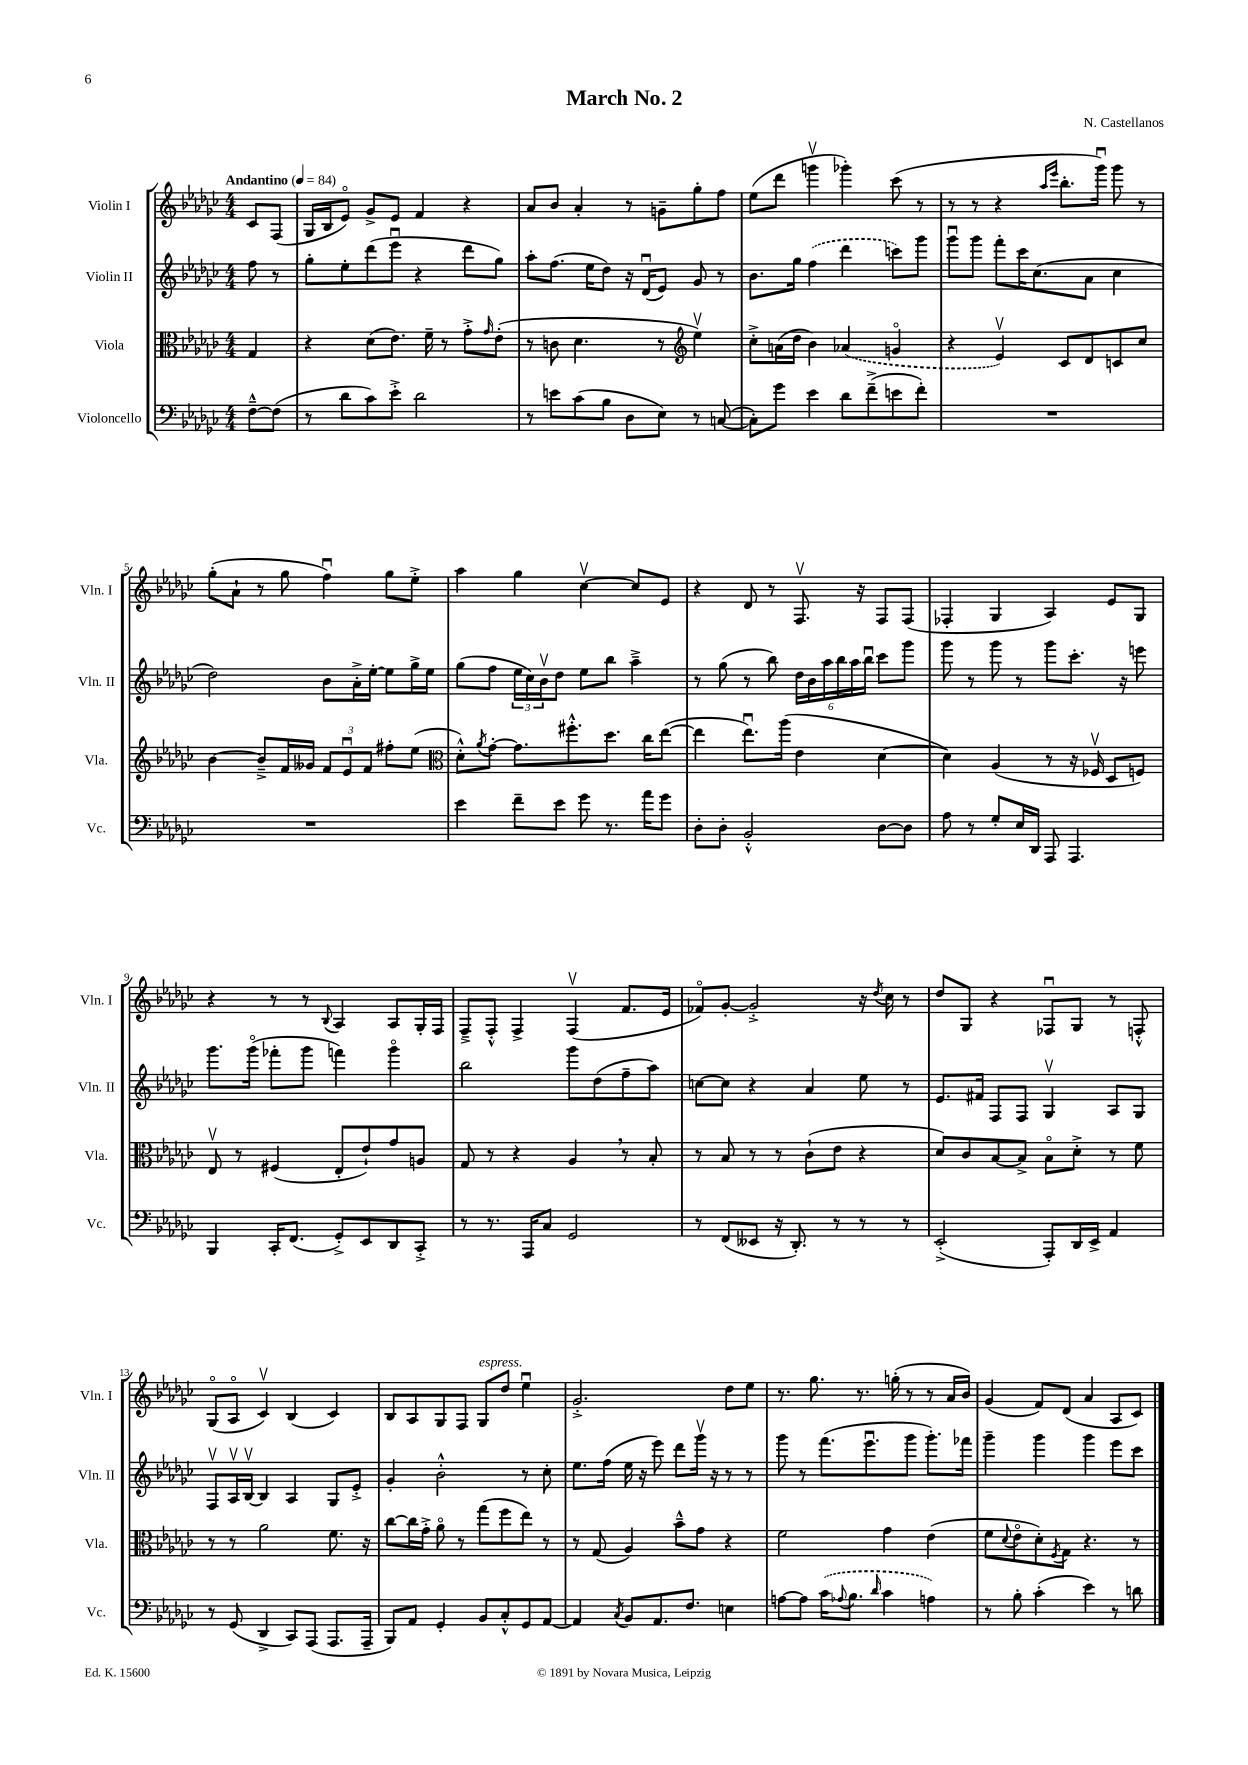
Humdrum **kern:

**kern	**kern	**kern	**kern
*staff4	*staff3	*staff2	*staff1
*clefF4	*clefC3	*clefG2	*clefG2
*k[b-e-a-d-g-c-]	*k[b-e-a-d-g-c-]	*k[b-e-a-d-g-c-]	*k[b-e-a-d-g-c-]
*M4/4	*M4/4	*M4/4	*M4/4
*MM84	*MM84	*MM84	*MM84
[8F~^^\L	4G-/	8ff\	8c-/L
(8F\]J	.	8r	(8F/J
=	=	=	=
8r	4r	8gg-'\L	16G-/LL
.	.	.	16B-/J
8d-\L	.	8ee-'\	8e-o/J)
8c-\)	(8d-\L	(8ddd-\	8g-^/L
8e-'^\J	8.e-\J)	8eee-u\J	8e-/J
2d-\	.	4r	4f/
.	16f~\	.	.
.	8r	.	.
.	8g-'^\L	8ddd-\L	4r
.	16qqg-/	.	.
.	(8e-'\J	8gg-\J)	.
=	=	=	=
8r	8r	8aa-'\L	8a-/L
8e\L	8c\	(8.ff\J	8b-/J
(8c-\	4.d-\	.	4a-'/
.	.	16ee-\LK	.
8B-\J	.	8dd-\J)	.
8D-\L	.	16r	8r
.	.	(16d-u/LK	.
8E-\J)	8r	8e-/J)	8g~\L
*	*clefG2	*	*
8r	4ee-v\)	8g-/	8gg-'\
([8C/	.	8r	8ff\J
=	=	=	=
8C'\]L)	8cc-'^\L	8.b-\L	(8ee-\L
8g-\J	(16a\L	.	8ddd-\J
.	16dd-\JJ	16gg-\Jk	.
4e-\	4b-\)	(4ff\	4gggv\
8d-\L	(4a-/	4ddd-\	4ggg-'\)
(8f~^\	.	.	.
8e\	4go/	8ccc\L)	(8ccc-\
8f'\J)	.	8ggg-\J	8r
=	=	=	=
1r	4r	8ggg-u\L	8r
.	.	8ggg-\J	8r
.	4e-v/)	8fff'\L	4r
.	.	16ccc-\K	.
.	.	(8.cc-\	.
.	.	.	16qqaa-/LL
.	.	.	16qqeee-/JJ
.	8c-/L	.	8.bb-'\L
.	8d-/	8a-\J	.
.	.	.	16ggg-u\Jk)
.	8c/	4cc-\	8ggg-\
.	8cc-/J	.	8r
=	=	=	=
1r	[4b-\	2dd-\)	(8gg-'\L
.	.	.	8a-`\J
.	8b-~^/]L	.	8r
.	16f/L	.	8gg-\
.	16g--/JJ	.	.
.	12f/L	8b-\L	4ffu\)
.	12e-u/	.	.
.	.	16a-'^\L	.
.	12f/J	.	.
.	.	[16ee-'\JJ	.
.	8ff#'\L	8ee-\]L	8gg-\L
.	(8ee-\J	16gg-^\L	8ee-'^\J
.	.	16ee-\JJ	.
=	=	=	=
*	*clefC3	*	*
4e-\	8d-'^^\L)	(8gg-\L	4aa-\
.	8qa-/	.	.
.	[8g-'\J	8ff\J	.
8f~\L	8.g-\]L	24ee-\LL	4gg-\
.	.	24cc-\)	.
.	.	24b-v\J	.
8e-\J	.	8dd-\J	.
.	8.ff#'^^\	.	.
8g-\	.	8ee-\L	[4cc-v\
8.r	8.dd-\J	8bb-\J	.
.	.	4aa-~^\	8cc-/]L
16a-\LK	16cc-\LK	.	.
8g-\J	([8ee-\J	.	8e-/J
=	=	=	=
8D-'\L	4ee-\]	8r	4r
8D-'\J	.	(8gg-\	.
2BB-'^^/	8.ee-u\L)	8r	8d-/
.	.	8bb-\)	8r
.	(16aa-\Jk	.	.
.	4e-\	24dd-\LL	8.Fv/
.	.	24b-\	.
.	.	24aa-\	.
.	.	24bb-\	.
.	.	24aa-\	.
.	.	.	16r
.	.	24bb-u\JJ	.
[8D-\L	[4d-\	8ccc-\L	8F/L
8D-\]J	.	8ggg-\J	(8F/J
=	=	=	=
8A-\	4d-\])	8ggg-\	4F-'/
8r	.	8r	.
8G-'/L	(4A-/	8ggg-\	4G-/
16E-/L	.	8r	.
16DD-/JJ	.	.	.
8AAA-/	8r	8ggg-\L	4A-/)
4.AAA-/	16r	8.ccc-'\J	.
.	16F-v/	.	.
.	8D-/L	.	8e-/L
.	.	16r	.
.	8F/J)	8eee\	8G-/J
=	=	=	=
4BBB-/	8E-v/	8.ggg-\L	4r
.	8r	.	.
.	.	(16ggg-o\Jk	.
16CC-'/LK	(4F#/	8fff-'\L	8r
(8.FF/J	.	.	.
.	.	8ggg-\J	8r
.	.	.	8qqB-/
8GG-'^/L)	8E-'/L	4fff\)	4A-/
8EE-/	8e-`/)	.	.
8DD-/	8g-/	4ggg-o\	8A-/L
8CC-'^/J	8A/J	.	16G-'/L
.	.	.	16F/JJ
=	=	=	=
8r	8G-/	2bb-\	8F~^/L
8.r	8r	.	8F'^^/J
.	4r	.	4F^/
16AAA-/LK	.	.	.
8C-/J	.	.	.
2GG-/	4A-/	8ggg-\L	(4Fv/
.	.	(8dd-\	.
.	8r	8ff~\	8.f/L
.	8B-'/	8aa-\J)	.
.	.	.	16e-/Jk
=	=	=	=
8r	8r	[8cc\L	8f-o/L)
(8FF/L	8B-/	8cc\]J	[8g-'/J
8EE--/J	8r	4r	2g-'^/]
16r	8r	.	.
8.DD-'/)	.	.	.
.	(8c-`\L	4a-/	.
8r	8e-\J	.	.
8r	4r	8ee-\	16r
.	.	.	8qdd-/
.	.	.	16cc-\
8r	.	8r	8r
=	=	=	=
(2EE-'^/	8d-/L)	8.e-/L	8dd-/L
.	8c-/	.	8G-/J
.	.	16f#/Jk	.
.	[8B-/	8F/L	4r
.	8B-^/]J	8F/J	.
8AAA-'/L)	8B-o\L	4G-v/	8F-u/L
16DD-/L	8d-'^\J	.	8G-/J
16EE-^/JJ	.	.	.
4AA-/	8r	8A-/L	8r
.	8f\	8G-/J	8F'^^/
=	=	=	=
8r	8r	8Fv/L	(8G-o/L
(8GG-/	8r	16A-v/L	8A-o/J
.	.	[16B-v/JJ	.
4DD-^/	2a-\	4B-/]	4c-v/)
8CC-/L)	.	4A-/	(4B-/
(8AAA-/J	.	.	.
8.AAA-/L	8.f\	8G-/L	4c-/)
.	.	8e-'^/J	.
16AAA-~/Jk	16r	.	.
=	=	=	=
8BBB-/L)	[8cc-\L	4g-'/	8B-/L
8AA-/J	16cc-\]L	.	8A-/
.	16g-'^\JJ	.	.
4GG-'/	8a-o\	2b-'^^\	8G-/
.	8r	.	8F/J
8BB-/L	(8gg-\L	.	8G-/L
8C-'^^/	8ff\	.	8dd-/J
8GG-/	8ee-\J)	8r	4ee-u\
[8AA-/J	8r	8cc-'\	.
=	=	=	=
4AA-/]	8r	8.ee-\L	2.g-'^/
.	(8G-/	.	.
.	.	(16ff\Jk	.
8qC-/	.	.	.
8BB-/L	4A-/)	16ee-\	.
.	.	16r	.
8.AA-/	.	8eee-\)	.
.	8b-~^^\L	8ddd-\L	.
8.F/J	.	.	.
.	8g-\J	16ggg-v\Jk	.
.	.	16r	.
4E\	4r	8r	8dd-\L
.	.	8r	8ee-\J
=	=	=	=
[8A\L	2f\	8ggg-\	8.r
8A\]J	.	8r	.
.	.	.	8.gg-\
(16c-\LK	.	(8.fff\L	.
8qqA-/	.	.	.
8.B-\J	.	.	.
.	.	.	8.r
.	.	8.eee-u\	.
16qqd-/	.	.	.
4c-\	4g-\	.	.
.	.	.	(16gg'\
.	.	8ggg-\J	8r
4A\)	(4e-\	8.ggg-'\L)	8r
.	.	.	16a-/LL
.	.	16fff-\Jk	16b-/JJ)
=	=	=	=
8r	8f\L	4ggg-~\	(4g-/
.	8qqd-/	.	.
8B-'\	8e-o\	.	.
(4c-'\	8d-'\)	4ggg-\	8f/L)
.	8qF/	.	.
.	8G-\J	.	(8d-/J
4e-\)	4.r	4ggg-\	4a-/
8r	.	8eee-\L	8A-/L
8d\	8r	8ccc-\J	8c-/J)
==	==	==	==
*-	*-	*-	*-
